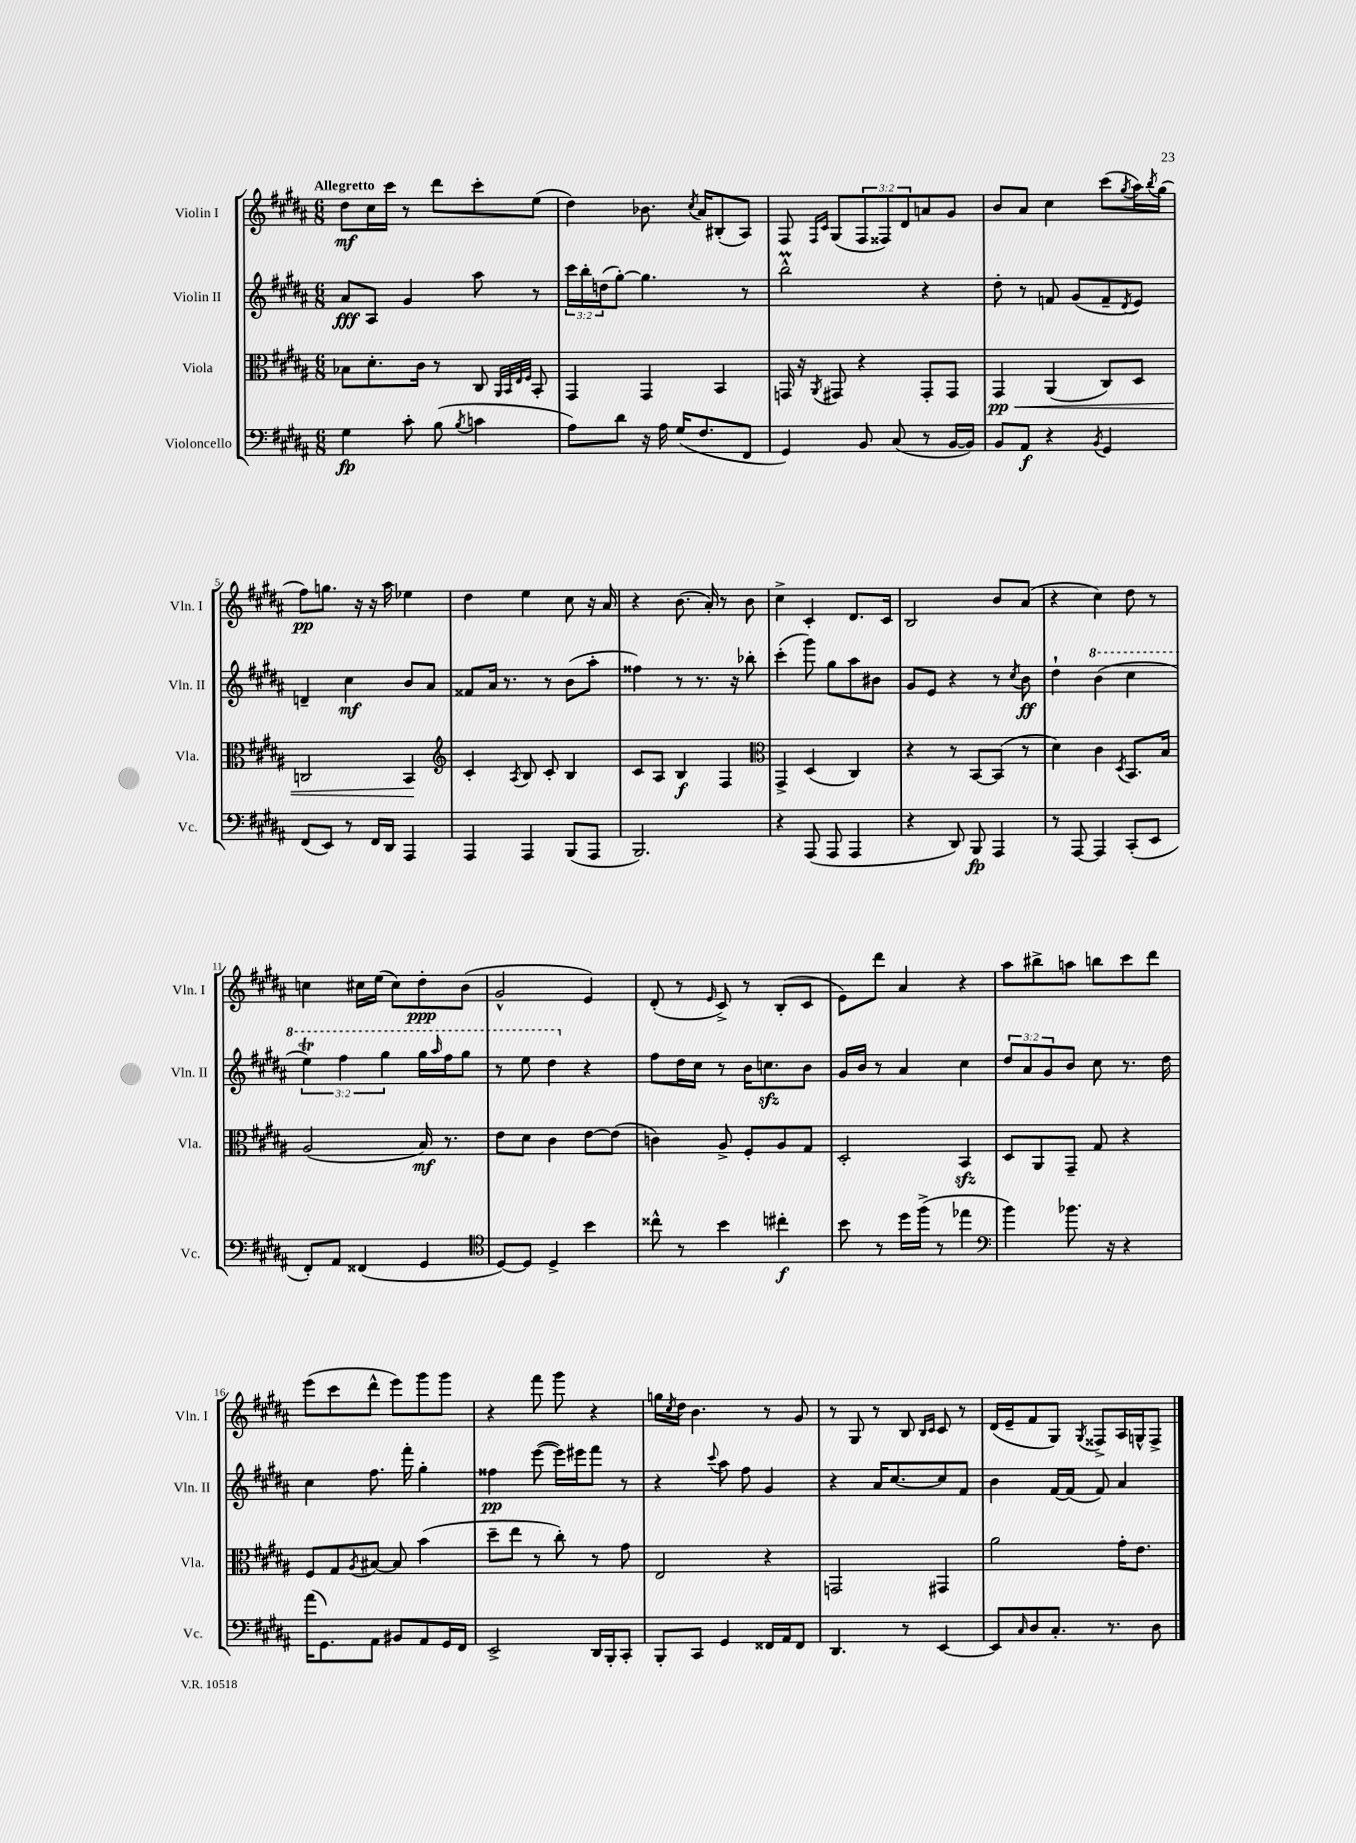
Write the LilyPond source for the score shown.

<<
\new StaffGroup <<
\new Staff = "s0" \with { instrumentName = "Violin I" shortInstrumentName = "Vln. I" } {
    \clef treble \key b \major \numericTimeSignature \time 6/8 \override Staff.TupletNumber.text = #tuplet-number::calc-fraction-text \tempo "Allegretto"
    dis''8\mf cis''16 cis'''16 r8 dis'''8 cis'''8-. e''8( |
    dis''4) bes'8. \acciaccatura { cis''8 } ais'16 bis8-.( ais8) |
    fis8 \grace { fis16 cis'16 } gis8( \tuplet 3/2 { fis8 fisis8) dis'8 } a'8 gis'8 |
    b'8 ais'8 cis''4 cis'''8( \acciaccatura { gis''8 } ais''16) \acciaccatura { b''8 } gis''16( |
    fis''8\pp) g''8. r16 r16 ais''16 ees''4 |
    dis''4 e''4 cis''8 r16 ais'16 |
    r4 b'8.( ais'16-.) r8 b'8 |
    cis''4-> cis'4-. dis'8. cis'16 |
    b2 b'8 ais'8( |
    r4 cis''4) dis''8 r8 |
    c''4 cis''16 e''16( cis''8) dis''8-.\ppp b'8( |
    gis'2-^ e'4) |
    dis'8-.( r8 \grace { e'16 } cis'8->) r8 b8-.( cis'8 |
    e'8) dis'''8 ais'4 r4 |
    ais''8 bis''8-> a''8 b''8 cis'''8 dis'''8 |
    e'''8( cis'''8 dis'''8-^ e'''8) gis'''8 gis'''8 |
    r4 fis'''8 gis'''8 r4 |
    g''16 \acciaccatura { cis''8 } dis''16 b'4. r8 gis'8 |
    r8 gis8 r8 b8 \grace { b16 cis'16 } cis'8 r8 |
    dis'16( e'16-- fis'8 gis8) \acciaccatura { gis8 } fisis8-> ais16 g16-^ fisis8-> \bar "|." |
}
\new Staff = "s1" \with { instrumentName = "Violin II" shortInstrumentName = "Vln. II" } {
    \clef treble \key b \major \numericTimeSignature \time 6/8 \override Staff.TupletNumber.text = #tuplet-number::calc-fraction-text
    ais'8\fff ais8 gis'4 ais''8 r8 |
    \tuplet 3/2 { cis'''16 b''16-. d''16( } gis''8~-.) gis''4. r8 |
    b''2-^\prall r4 |
    dis''8-. r8 f'8 gis'8( f'8-- \acciaccatura { dis'8 } e'8) |
    d'4-- cis''4\mf b'8 ais'8 |
    fisis'8 ais'16 r8. r8 b'8( ais''8-. |
    fisis''4) r8 r8. r16 bes''8-. |
    cis'''4-.( gis'''8) gis''8 ais''8 bis'8 |
    gis'8 e'8 r4 r8 \acciaccatura { cis''8 } b'8\ff |
    dis''4-! \ottava #1 b''4( cis'''4 |
    \tuplet 3/2 { e'''4\trill) fis'''4 gis'''4 } gis'''16 \grace { ais'''16 } fis'''16 gis'''8 |
    r8 e'''8 dis'''4 \ottava #0 r4 |
    fis''8 dis''16 cis''16 r8 b'16 c''8.\sfz b'8 |
    gis'16 b'16 r8 ais'4 cis''4 |
    \tuplet 3/2 { dis''8 ais'8 gis'8 } b'8 cis''8 r8. dis''16 |
    cis''4 fis''8. fis'''16-. gis''4-. |
    fisis''4\pp e'''8~( e'''16) eis'''16 fis'''8 r8 |
    r4 \appoggiatura { cis'''8 } ais''8 fis''8 gis'4 |
    r4 ais'16 cis''8.~ cis''8 fis'8 |
    b'4 fis'16~ fis'16( fis'8) ais'4 \bar "|." |
}
\new Staff = "s2" \with { instrumentName = "Viola" shortInstrumentName = "Vla." } {
    \clef alto \key b \major \numericTimeSignature \time 6/8
    bes8 dis'8.-. cis'16 r8 cis8 \grace { ais,32 b,32 e32 fis32 } b,8-. |
    gis,4 gis,4 b,4 |
    g,16 r16 \acciaccatura { ais,8 } gis,8 r4 gis,8-. gis,8 |
    gis,4\pp\< ais,4( cis8) dis8 |
    c2 b,4\! |
    \clef treble cis'4-. \acciaccatura { ais8 } b8 cis'8-. b4 |
    cis'8 ais8 b4\f fis4 |
    \clef alto gis,4-> dis4( cis4) |
    r4 r8 b,8~ b,8( r8 |
    dis'4) cis'4 \acciaccatura { dis8 } b,8. b16 |
    ais2( b16\mf) r8. |
    e'8 dis'8 cis'4 e'8~ e'8( |
    c'4) ais8-> fis8-. ais8 gis8 |
    dis2-. b,4\sfz |
    dis8 ais,8 gis,8-- gis8 r4 |
    fis8 gis8 \acciaccatura { ais8 } bis8~ bis8 b'4( |
    dis''8-- e''8 r8 cis''8-.) r8 gis'8 |
    e2 r4 |
    g,2 gis,4 |
    ais'2 gis'16-. e'8. \bar "|." |
}
\new Staff = "s3" \with { instrumentName = "Violoncello" shortInstrumentName = "Vc." } {
    \clef bass \key b \major \numericTimeSignature \time 6/8
    gis4\fp cis'8-. b8( \acciaccatura { b8 } c'4 |
    ais8) dis'8 r16 ais16 gis16( fis8. fis,8 |
    gis,4) b,8 cis8( r8 b,16~ b,16) |
    b,8 ais,8\f r4 \acciaccatura { b,8 } gis,4 |
    fis,8( e,8) r8 fis,16 dis,16 ais,,4 |
    ais,,4 ais,,4 b,,8( ais,,8 |
    b,,2.) |
    r4 ais,,8( ais,,8 ais,,4 |
    r4 dis,8) b,,8\fp ais,,4 |
    r8 ais,,8~ ais,,4 cis,8-.( e,8 |
    fis,8-.) ais,8 fisis,4( gis,4 |
    \clef tenor dis8~) dis8 dis4-> b'4 |
    cisis''8-^ r8 b'4 cis''4-.\f |
    b'8 r8 dis''16 fis''16->( r8 ees''4 |
    \clef bass b'4) bes'8. r16 r4 |
    ais'16( gis,8.) ais,8 bis,8 ais,8 gis,16 fis,16 |
    e,2-> dis,16 b,,16-. cis,8-. |
    b,,8-. cis,8 gis,4 fisis,16 ais,16 fisis,8 |
    dis,4. r8 e,4~ |
    e,8 \grace { cis16 } dis8 cis8.-. r8. dis8 \bar "|." |
}
>>
>>
